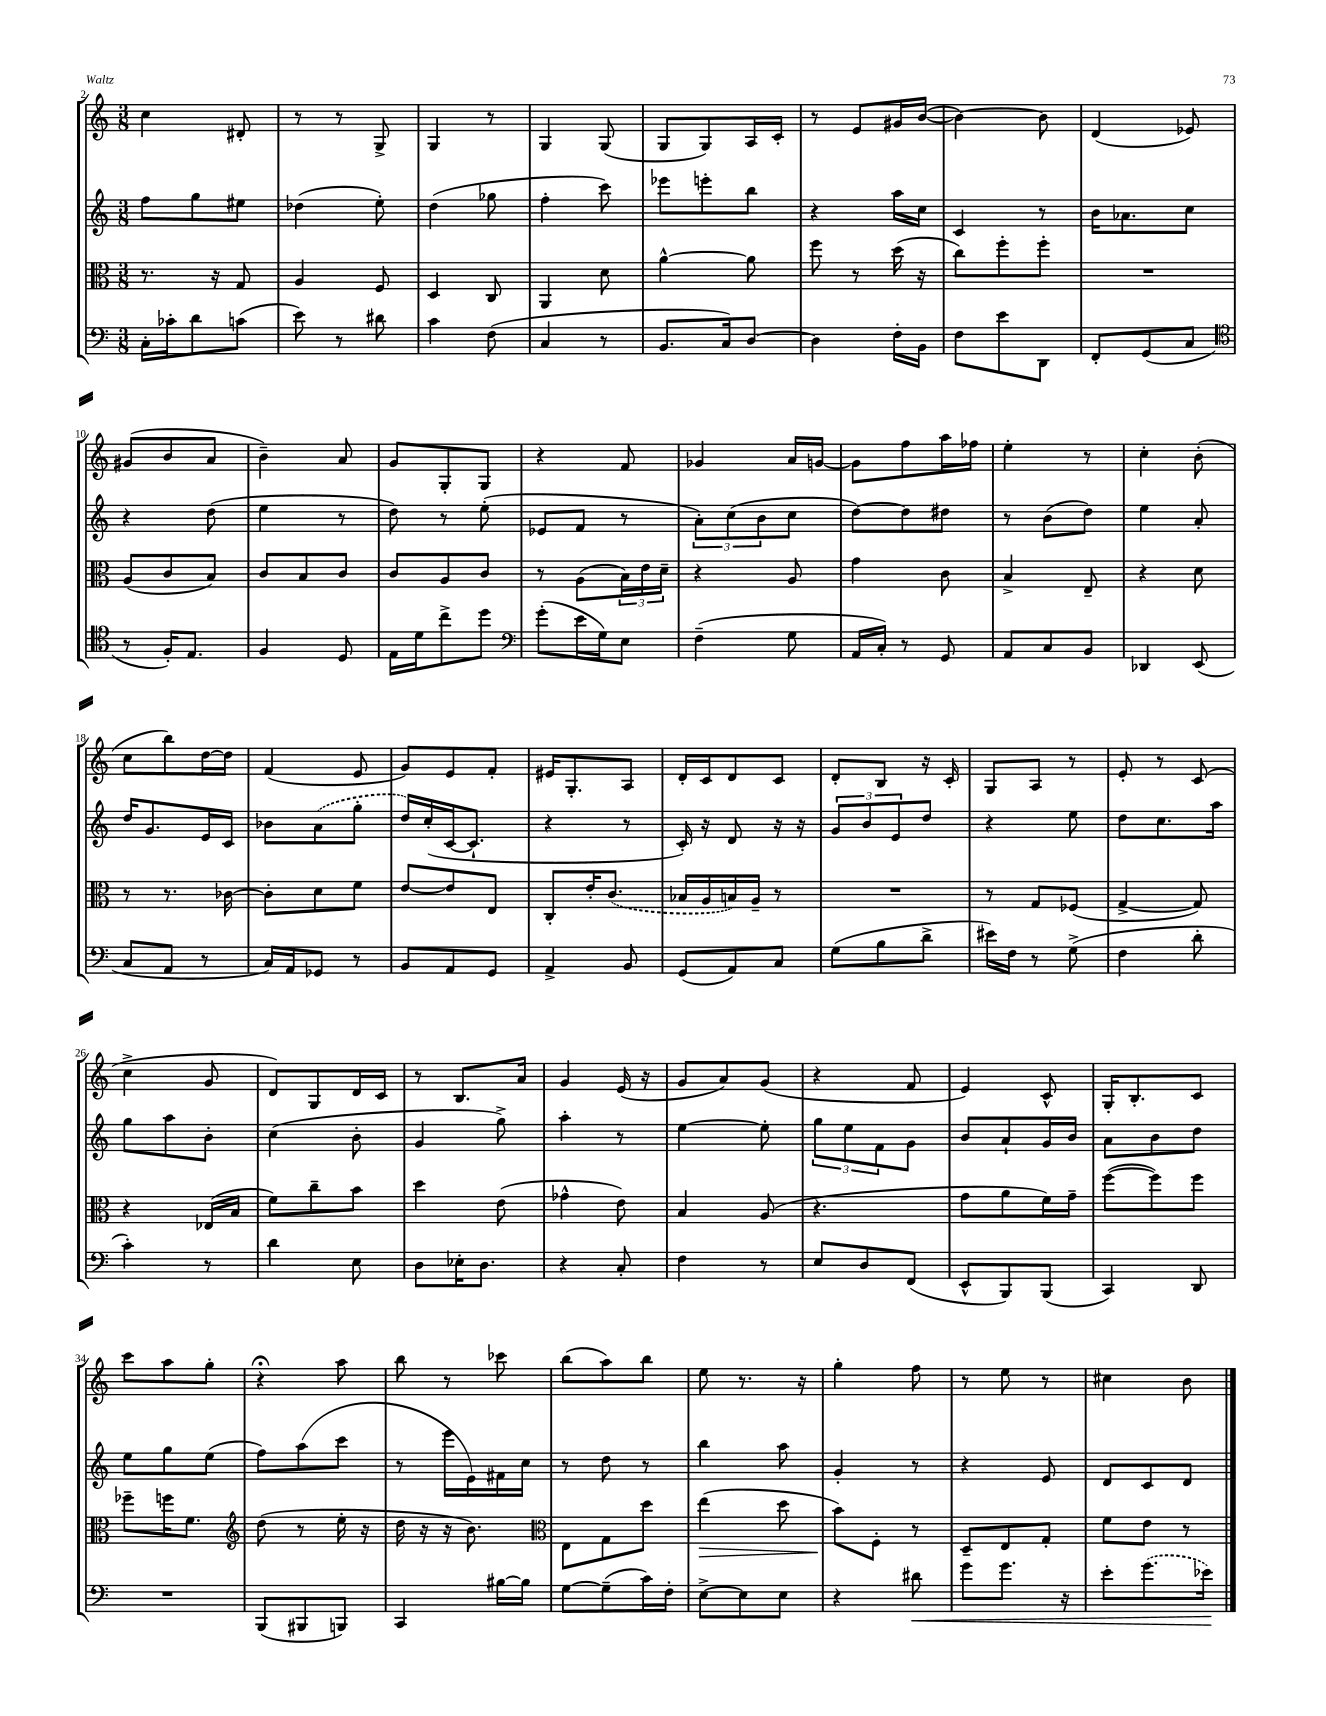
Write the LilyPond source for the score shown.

<<
\new StaffGroup <<
\new Staff = "s0" {
    \clef treble \key c \major \numericTimeSignature \time 3/8
    c''4 dis'8-. |
    r8 r8 g8-> |
    g4 r8 |
    g4 g8( |
    g8 g8) a16 c'16-. |
    r8 e'8 gis'16 b'16~( |
    b'4~) b'8 |
    d'4( ees'8) |
    gis'8( b'8 a'8 |
    b'4--) a'8 |
    g'8 g8-. g8 |
    r4 f'8 |
    ges'4 a'16 g'16~ |
    g'8 f''8 a''16 fes''16 |
    e''4-. r8 |
    c''4-. b'8-.( |
    c''8 b''8) d''16~ d''16 |
    f'4( e'8 |
    g'8) e'8 f'8-. |
    eis'16 g8.-. a8 |
    d'16-. c'16 d'8 c'8 |
    d'8-. b8 r16 c'16-. |
    g8 a8 r8 |
    e'8-. r8 c'8( |
    c''4-> g'8 |
    d'8) g8 d'16 c'16 |
    r8 b8. a'16 |
    g'4 e'16( r16 |
    g'8 a'8) g'8( |
    r4 f'8 |
    e'4) c'8-^ |
    g16-. b8.-. c'8 |
    c'''8 a''8 g''8-. |
    r4\fermata a''8 |
    b''8 r8 ces'''8 |
    b''8( a''8) b''8 |
    e''8 r8. r16 |
    g''4-. f''8 |
    r8 e''8 r8 |
    cis''4 b'8 \bar "|." |
}
\new Staff = "s1" {
    \clef treble \key c \major \numericTimeSignature \time 3/8
    f''8 g''8 eis''8 |
    des''4( e''8-.) |
    d''4( ges''8 |
    f''4-. c'''8) |
    ees'''8 e'''8-. b''8 |
    r4 a''16 c''16 |
    c'4 r8 |
    b'16 aes'8. c''8 |
    r4 d''8( |
    e''4 r8 |
    d''8) r8 e''8-.( |
    ees'8 f'8 r8 |
    \tuplet 3/2 { a'8-.) c''8( b'8 } c''8 |
    d''8~) d''8 dis''8 |
    r8 b'8( d''8) |
    e''4 a'8-. |
    d''16 g'8. e'16 c'16 |
    bes'8 \once \slurDashed a'8( g''8-. |
    d''16) c''16-.( c'16~ c'8.-! |
    r4 r8 |
    c'16-.) r16 d'8 r16 r16 |
    \tuplet 3/2 { g'8 b'8 e'8 } d''8 |
    r4 e''8 |
    d''8 c''8. a''16 |
    g''8 a''8 b'8-. |
    c''4( b'8-. |
    g'4 g''8->) |
    a''4-. r8 |
    e''4~ e''8-. |
    \tuplet 3/2 { g''8 e''8 f'8 } g'8 |
    b'8 a'8-! g'16 b'16 |
    a'8 b'8 d''8 |
    e''8 g''8 e''8( |
    f''8) a''8( c'''8 |
    r8 e'''16 e'16) fis'16 c''16 |
    r8 d''8 r8 |
    b''4 a''8 |
    g'4-. r8 |
    r4 e'8 |
    d'8 c'8 d'8 \bar "|." |
}
\new Staff = "s2" {
    \clef alto \key c \major \numericTimeSignature \time 3/8
    r8. r16 g8 |
    a4 f8 |
    d4 c8 |
    a,4 d'8 |
    a'4~-^ a'8 |
    f''8 r8 d''16( r16 |
    c''8) f''8-. f''8-. |
    R4. |
    a8( c'8 b8) |
    c'8 b8 c'8 |
    c'8 a8 c'8 |
    r8 a8( \tuplet 3/2 { b16) e'16 d'16-- } |
    r4 a8 |
    g'4 c'8 |
    b4-> e8-- |
    r4 d'8 |
    r8 r8. ces'16~ |
    ces'8-. d'8 f'8 |
    e'8~ e'8 e8 |
    c8-. e'16-. \once \slurDashed c'8.( |
    bes16 a16 b16) a16-- r8 |
    R4. |
    r8 g8 fes8( |
    g4~-> g8) |
    r4 ees16( b16 |
    f'8) c''8-- b'8 |
    d''4 e'8( |
    ges'4-^ e'8) |
    b4 a8( |
    r4. |
    g'8 a'8 f'16) g'16-- |
    f''8~( f''8) f''8 |
    fes''8-- f''16 f'8. |
    \clef treble d''8( r8 e''16-. r16 |
    d''16 r16 r16 b'8.) |
    \clef alto e8 g8 d''8 |
    e''4\>( d''8 |
    b'8\!) f8-. r8 |
    d8-- e8 g8-. |
    f'8 e'8 r8 \bar "|." |
}
\new Staff = "s3" {
    \clef bass \key c \major \numericTimeSignature \time 3/8
    c16-. ces'16-. d'8 c'8( |
    e'8) r8 dis'8 |
    c'4 f8( |
    c4 r8 |
    b,8. c16) d8~ |
    d4 f16-. b,16 |
    f8 e'8 d,8 |
    f,8-. g,8( c8 |
    \clef tenor r8 f16-.) e8. |
    f4 d8 |
    e16 d'16 c''8-> d''8 |
    \clef bass g'8-.( e'16 g16) e8 |
    f4--( g8 |
    a,16 c16-.) r8 g,8 |
    a,8 c8 b,8 |
    des,4 e,8( |
    c8 a,8 r8 |
    c16) a,16 ges,8 r8 |
    b,8 a,8 g,8 |
    a,4-> b,8 |
    g,8( a,8) c8 |
    g8( b8 d'8-> |
    eis'16) f16 r8 g8->( |
    f4 d'8-. |
    c'4-.) r8 |
    d'4 e8 |
    d8 ees16-. d8. |
    r4 c8-. |
    f4 r8 |
    e8 d8 f,8( |
    e,8-^ b,,8) b,,8( |
    c,4) d,8 |
    R4. |
    b,,8( bis,,8 b,,8) |
    c,4 bis16~ bis16 |
    g8~ g8--( c'16) f16-. |
    e8~-> e8 e8 |
    r4 dis'8\< |
    g'8 g'8. r16 |
    e'8-. \once \slurDashed g'8.( ees'16\!) \bar "|." |
}
>>
>>
\layout { \context { \Score currentBarNumber = #2 } }
